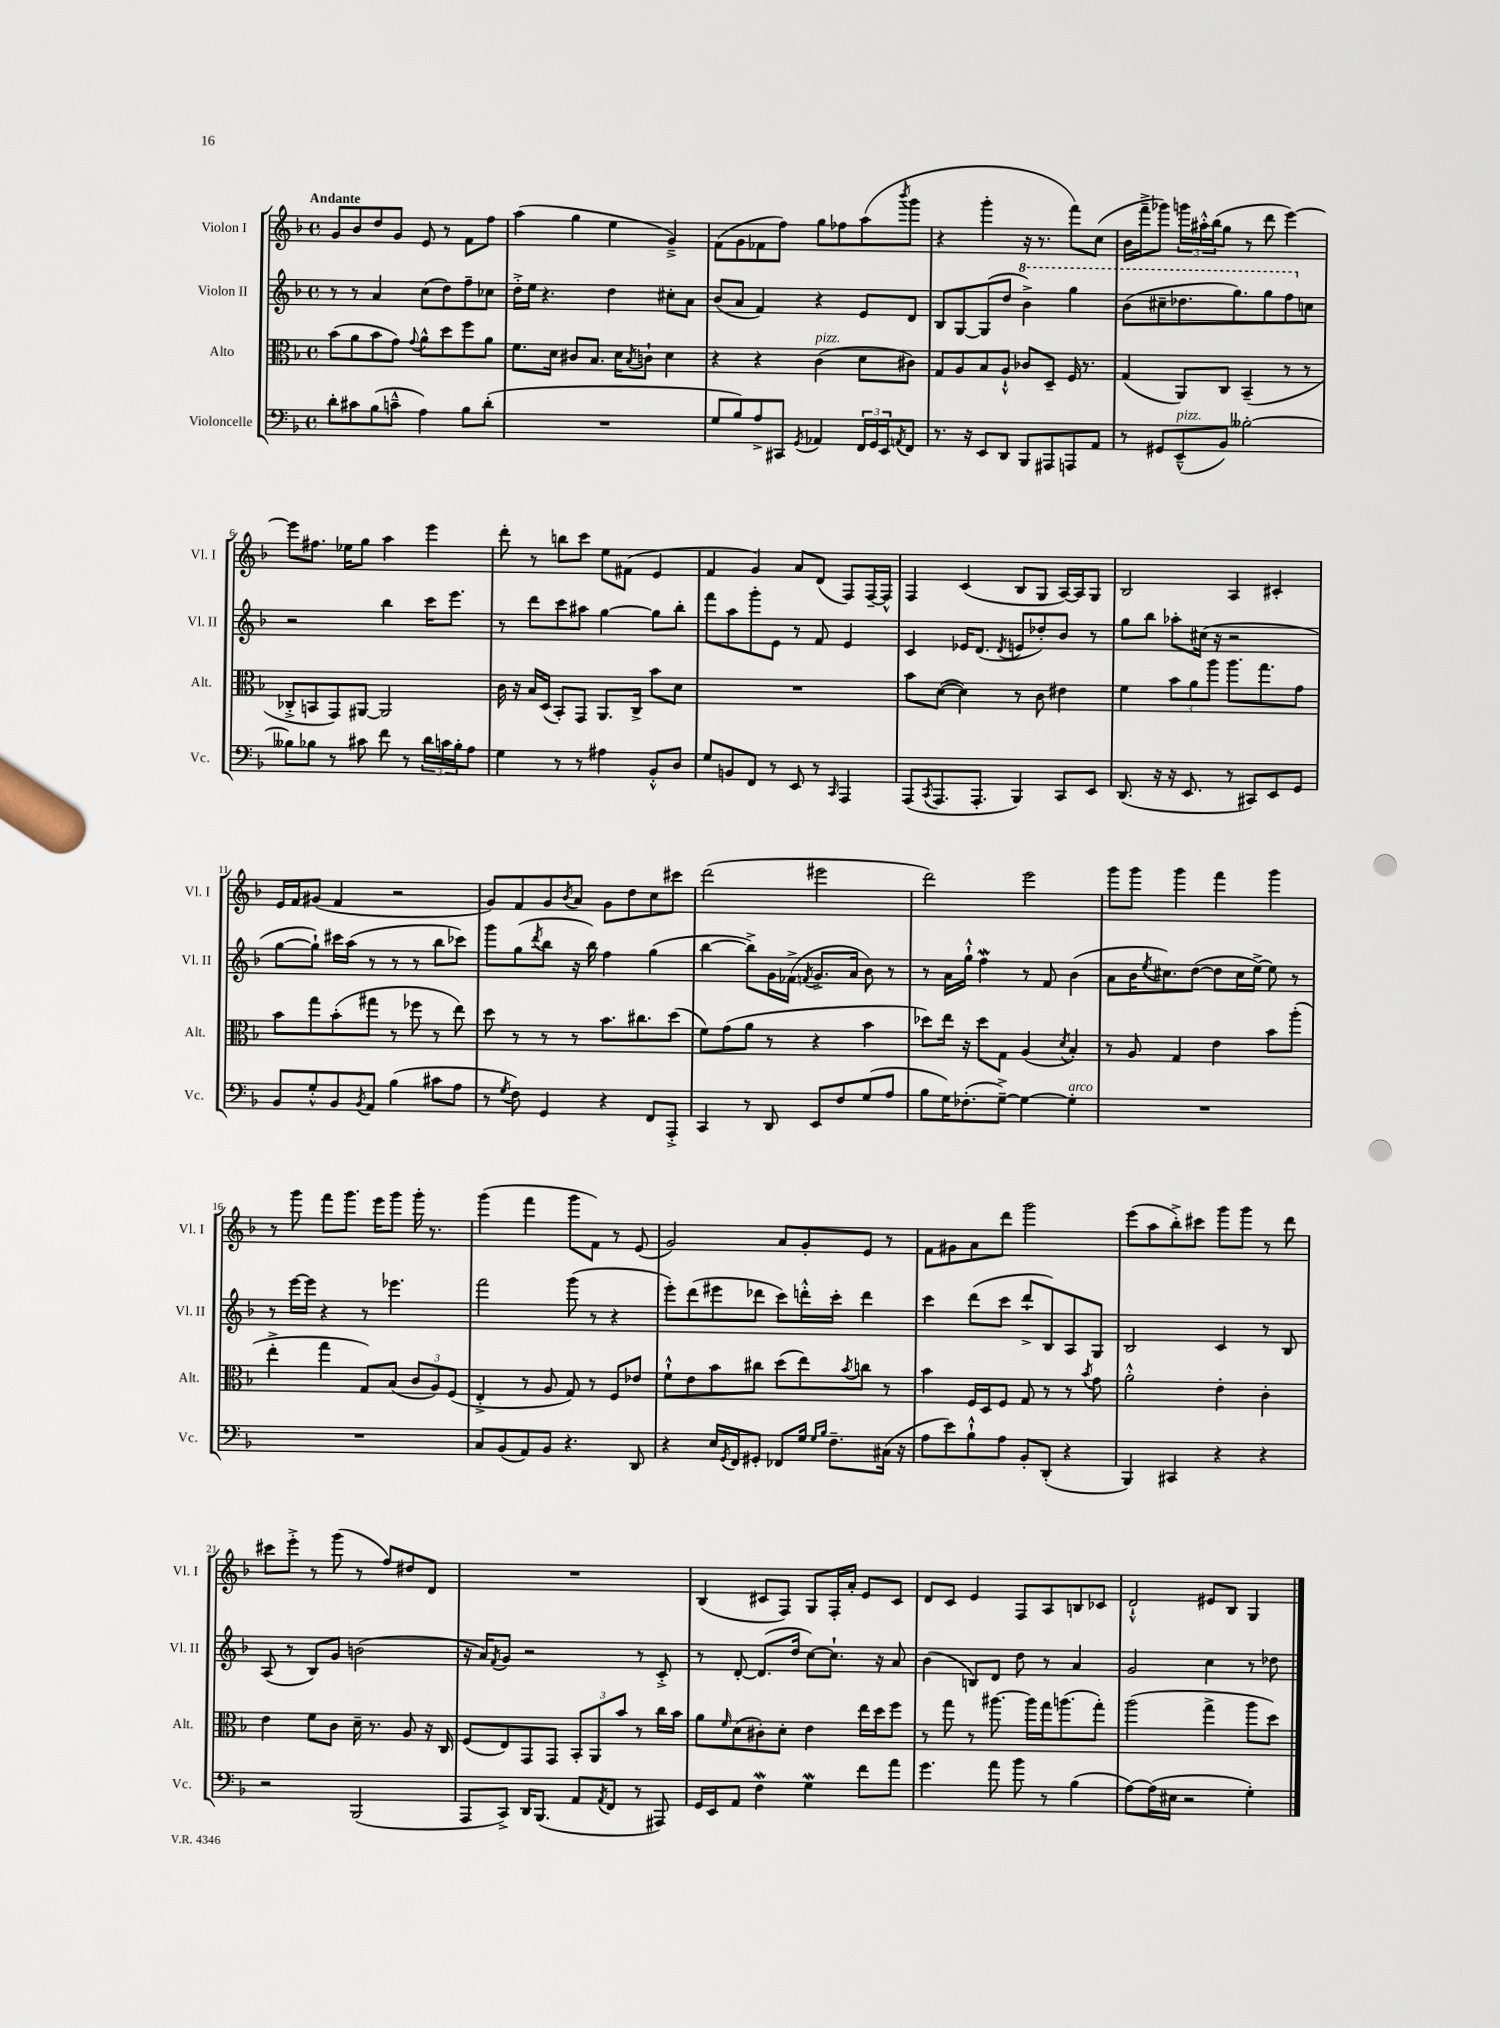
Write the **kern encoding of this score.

**kern	**kern	**kern	**kern
*staff4	*staff3	*staff2	*staff1
*clefF4	*clefC3	*clefG2	*clefG2
*k[b-]	*k[b-]	*k[b-]	*k[b-]
*M4/4	*M4/4	*M4/4	*M4/4
*met(c)	*met(c)	*met(c)	*met(c)
8d'\L	(8b-\L	8r	8g/L
8c#\	8a\	8r	8b-/
(8B-\	8b-\	4a/	8dd/
8c~^^\J	8g\J)	.	8g/J
.	8qqg/	.	.
4A\)	8a^^\L	(8cc\L	8e/
.	8dd\	8dd\)	8r
8B-\L	8ff\	8ff~\	8f\L
(8d'\J	8a\J	8cc-\J	8ff\J
=	=	=	=
1r	8.f\L	16dd'^\LL	(4aa\
.	.	16ee\JJ	.
.	.	4.r	.
.	16d\Jk	.	.
.	8c#/L	.	4gg\
.	8.B-/J	.	.
.	.	4dd\	4ee\
.	16d\LK	.	.
.	8qB-/	.	.
.	8c`\J	.	.
.	4d\	8cc#'\L	4g~^/)
.	.	8a\J	.
=	=	=	=
8G/L	4r	(8b-/L	(8f\L
8B-/)	.	8a/J	8g\
8A^/	4r	4f/)	8f-\
8CC#/J	.	.	8ff\J)
8qGG/	.	.	.
4AA-/	(4c\	4r	8gg\L
.	.	.	8ff-\
24FF/LL	8d\L	8e/L	(8aa\
24GG/	.	.	.
24EE/J	.	.	.
8qAA/	.	.	8qbbb-/
8FF/J	8c#\J)	8d/J	8ggg\J
=	=	=	=
8.r	8G/L	8B-/L	4r
.	8A/	[8G/	.
16r	.	.	.
8EE/L	8B-/	(8G/]	4ggg'\
8DD/J	8A`^^/J	8dd/J	.
8BBB-/L	8c-/L	4bb-^\)	16r
.	.	.	8.r
8AAA#/	8D~/J	.	.
8AAA/	16F/	4ggg\	8fff\L)
.	8.r	.	.
8AA/J	.	.	(8cc\J
=	=	=	=
8r	(4G/	(8bb-\L	16b-\LL
.	.	.	16fff~^\J
8GG#/L	.	8ccc#~\	8ggg-\J)
(8EE~^^/	8AA/L)	8.ddd-\	24ggg\LL
.	.	.	24aa#'^^\
.	.	.	(24bb-\J
8BB-/J)	8C/J	.	8gg\J
.	.	8.ggg\)	.
[2B--'\	(4BB-~/	.	8r
.	.	8ggg\	8ddd\
.	8r	8fff\	[4eee\)
.	8r	8cc\J	.
=	=	=	=
8B--\]L	8C-'^/L	2r	8eee\]L
8B-\J	8BB/	.	8.ff#\J
8r	8GG/)	.	.
.	.	.	16ee-\LK
8c#\	[8AA#/J	.	8gg\J
8f\	2AA#/]	4bb-\	4aa\
8r	.	.	.
24d\LL	.	16ccc\LK	4eee\
24c\	.	.	.
.	.	8.eee\J	.
24B-'\J	.	.	.
8A\J	.	.	.
=	=	=	=
4G\	16c\	8r	8ddd'\
.	16r	.	.
.	16B-/LL	8ddd\L	8r
.	(16D/JJ	.	.
8r	8BB-'/L)	8ccc\	8bb\L
8r	8GG/J	8aa#\J	8ccc\J
4A#\	8.AA/L	[4gg\	8ee\L
.	.	.	(8f#\J
.	16C^/Jk	.	.
8BB-'^^/L	8b-\L	8gg\]L	4e/
8D/J	8d\J	8bb-'\J	.
=	=	=	=
8G/L	1r	8fff\L	4f/
8BB/	.	8aa\	.
8FF/J	.	8ggg'\	4g/)
8r	.	8e\J	.
8EE/	.	8r	8a/L
8r	.	8f/	(8d/J
16qqCC/	.	.	.
4AAA/	.	4e/	8F/L)
.	.	.	[16F~/L
.	.	.	16F^^/]JJ
=	=	=	=
(8AAA/L	8b-\L	4c/	4F/
8qCC/	.	.	.
8.AAA/	([8d\J	.	.
.	4d\])	16e-/LK	(4c/
8.AAA'/J	.	(8.d/J	.
.	.	8qd/	.
4BBB-/)	8r	8e/L	8B-/L
.	8c\	8dd-'/)	8G/J
8CC/L	4e#\	8b-/J	[16A/LL)
.	.	.	16A/]J
8EE/J	.	8r	8G/J
=	=	=	=
(8.DD/	4f\	8gg\L	2B-/
.	.	8bb-\J	.
16r	.	.	.
16r	12b-\L	8aa-'\L	.
8.EE/	.	.	.
.	12a\	.	.
.	.	(16cc#\Jk	.
.	12aa\J	.	.
.	.	16r	.
8r	8.aa\L	2r	4A/
8CC#/L)	.	.	.
.	8.gg\	.	.
8EE/	.	.	4c#'/
8GG/J	8g\J	.	.
=	=	=	=
8BB-/L	8b-\L	[8gg\L	16e/LL
.	.	.	16f/J
8G'^^/	8gg\	8gg`\]J)	(8g#/J
8BB-/	(8b-'\	16ccc#\LL	4f/
.	.	(16aa\JJ	.
8qBB-/	.	.	.
8AA/J	8gg#\J	8r	.
(4B-\	8r	8r	2r
.	8ff-\	8r	.
8c#\L	8r	8bb-\L	.
8A\J	8ee\)	8ccc-\J)	.
=	=	=	=
8r	8dd\	8ggg\L	8g/L)
8qG/	.	.	.
8F\)	8r	(8gg\	8f/
.	.	8qddd/	.
4GG/	8r	8bb-\J	8g/
.	.	.	8qb-/
.	8r	16r	8a/J
.	.	16bb-\)	.
4r	8.b-\L	4ff\	8g\L
.	.	.	8dd\
.	8.cc#\	.	.
8FF/L	.	(4gg\	8cc\
8AAA'^/J	(8dd\J	.	8ccc#\J
=	=	=	=
4CC/	8f\L)	[4bb-\	(2ddd\
.	(8g\	.	.
8r	8a\J	8bb-^\]L)	.
8DD/	8r	16g\L	.
.	.	(16f-^\JJ	.
.	.	8qf/	.
8EE/L	4r	8.g^/L	2eee#\
8F/	.	.	.
.	.	16a/Jk	.
(8G/	4b-\	8b-\)	.
8A/J	.	8r	.
=	=	=	=
8B-\L	8dd-\L)	8r	2ddd\)
16G\K)	16ee\Jk	16a\LL	.
(8.F-'\	16r	16gg`^^\JJ	.
.	8dd-\L	4ff\	.
[8G~^\J)	8G\J	.	.
4G\_	(4A/	8r	2eee\
.	.	8f/	.
.	8qd/	.	.
4G'\]	4B-'/)	(4b-\	.
=	=	=	=
1r	8r	8a\L	8ggg\L
.	8A/	16b-\K	8ggg\J
.	.	8qee/	.
.	.	8.cc#\)	.
.	4G/	.	4ggg\
.	.	([8dd\J	.
.	4e\	8dd\]L	4fff\
.	.	16cc#\L	.
.	.	[16ee^\JJ)	.
.	8b-\L	8ee\]	4ggg\
.	(8aa'\J	8r	.
=	=	=	=
1r	4ee'^\	8r	8r
.	.	[16eee\LL	8ggg\
.	.	16eee\]JJ	.
.	4gg\	4r	8fff\L
.	.	.	8.ggg\J
.	8G/L)	8r	.
.	.	.	16eee\LK
.	(8B-/J	4.eee-\	8ggg\J
.	12c/L	.	16ggg'\
.	.	.	8.r
.	12A/)	.	.
.	(12F/J	.	.
=	=	=	=
8C/L	4E'^/	2fff\	(4ggg\
(8BB-/	.	.	.
8AA/)	8r	.	4fff\
8BB-/J	8A/	.	.
4.r	8G/)	(8ggg\	8ggg\L
.	8r	8r	8f\J)
.	8F/L	4r	8r
8DD/	8e-/J	.	(8e/
=	=	=	=
4r	8f`^^\L	8eee'\L)	2g/)
.	8e\	(8ddd\	.
16E/LL	8b-\	8eee#\	.
8qGG/	.	.	.
16FF/J	.	.	.
8GG#'/J	8cc#\J	8ddd-\J	.
8FF-/L	(8dd\L	8ccc\L)	8a/L
16G/Jk	8ee\)	16ddd'^^\L	8g'/
16qqG/LL	.	.	.
16qqB-/JJ	.	.	.
8.F~\L	.	16ccc'\JJ	.
.	8qb-/	.	.
.	8cc\J	4ddd\	8e/J
(16C#\Jk	8r	.	8r
16r	.	.	.
=	=	=	=
8A\L	4b-\	4ccc\	8f\L
8e\)	.	.	8g#\
8B-`^^\	16F/LL	(8ddd\L	8a\
.	16D/J	.	.
8A\J	8F/J	8ccc\J	8ddd\J
8BB-'/L	8G/	8ddd`^/L	2ggg\
(8DD'/J	8r	8B-/)	.
4r	8r	8A/	.
.	8qb-/	.	.
.	8g\	8G/J	.
=	=	=	=
4BBB-/)	2a'^^\	2B-/	(8eee\L
.	.	.	8aa\
4CC#/	.	.	8bb-'^\)
.	.	.	8ccc#\J
4r	4e'\	4c/	8ggg\L
.	.	.	8ggg\J
4r	4c'\	8r	8r
.	.	8B-/	8ddd\
=	=	=	=
2r	4e\	(8A/	8ccc#\L
.	.	8r	8eee'^\J
.	8f\L	8B-/L)	8r
.	8c\J	8g/J	(8ggg\
(2BBB-/	16d~\	(2b\	8r
.	8.r	.	.
.	.	.	8ff/L)
.	8A/	.	8dd#/
.	16r	.	8d/J
.	16C/	.	.
=	=	=	=
8AAA/L	(8F/L	16r	1r
.	.	16a/LK)	.
.	.	8qf/	.
8CC^/J)	8E/)	8g/J	.
16DD/LK	8GG/	2r	.
(8.BBB-/J	.	.	.
.	8GG/J	.	.
8AA/L	12BB-'/L	.	.
.	12AA/	.	.
8qAA/	.	.	.
8FF/J	.	.	.
.	12b-/J	.	.
8r	8r	8r	.
8AAA#/)	16cc\LL	8c'^/	.
.	16b-\JJ	.	.
=	=	=	=
16GG/LL	8a\L	8r	(4B-/
16EE/J	.	.	.
.	16qqf/	.	.
8AA/J	(8d\	[8d'/	.
4F\	8c#'\)	(8.d/]L	8c#/L
.	8d'\J	.	8F/J)
.	.	16dd/Jk	.
4G\	4e\	[8cc\L)	8G/L
.	.	8.cc`\]J	16F'/L
.	.	.	16a'/JJ
8f\L	16ee\LL	.	8e/L
.	16dd\J	16r	.
8a\J	8ff\J	8a/	8c#/J
=	=	=	=
4.g\	8r	(4b-\	8d/L
.	8gg\	.	8c/J
.	8r	8B/L)	4e/
8a\	[8.aa#\	8d/J	.
8b-\	.	8dd\	8F/L
.	16aa#\]LL	.	.
8r	16gg\J	8r	8A/
.	(8.aa\	.	.
(4B-\	.	4a/	8B/
.	8gg'\J)	.	8c-/J
=	=	=	=
[8A\L)	(2aa\	2g/	2d`^^/
(16A\]L	.	.	.
16E#\JJ	.	.	.
2r	.	.	.
.	4gg^\	4cc\	8e#/L
.	.	.	8B-/J
4G'\)	8aa\L	8r	4G/
.	8dd\J)	8dd-\	.
==	==	==	==
*-	*-	*-	*-
